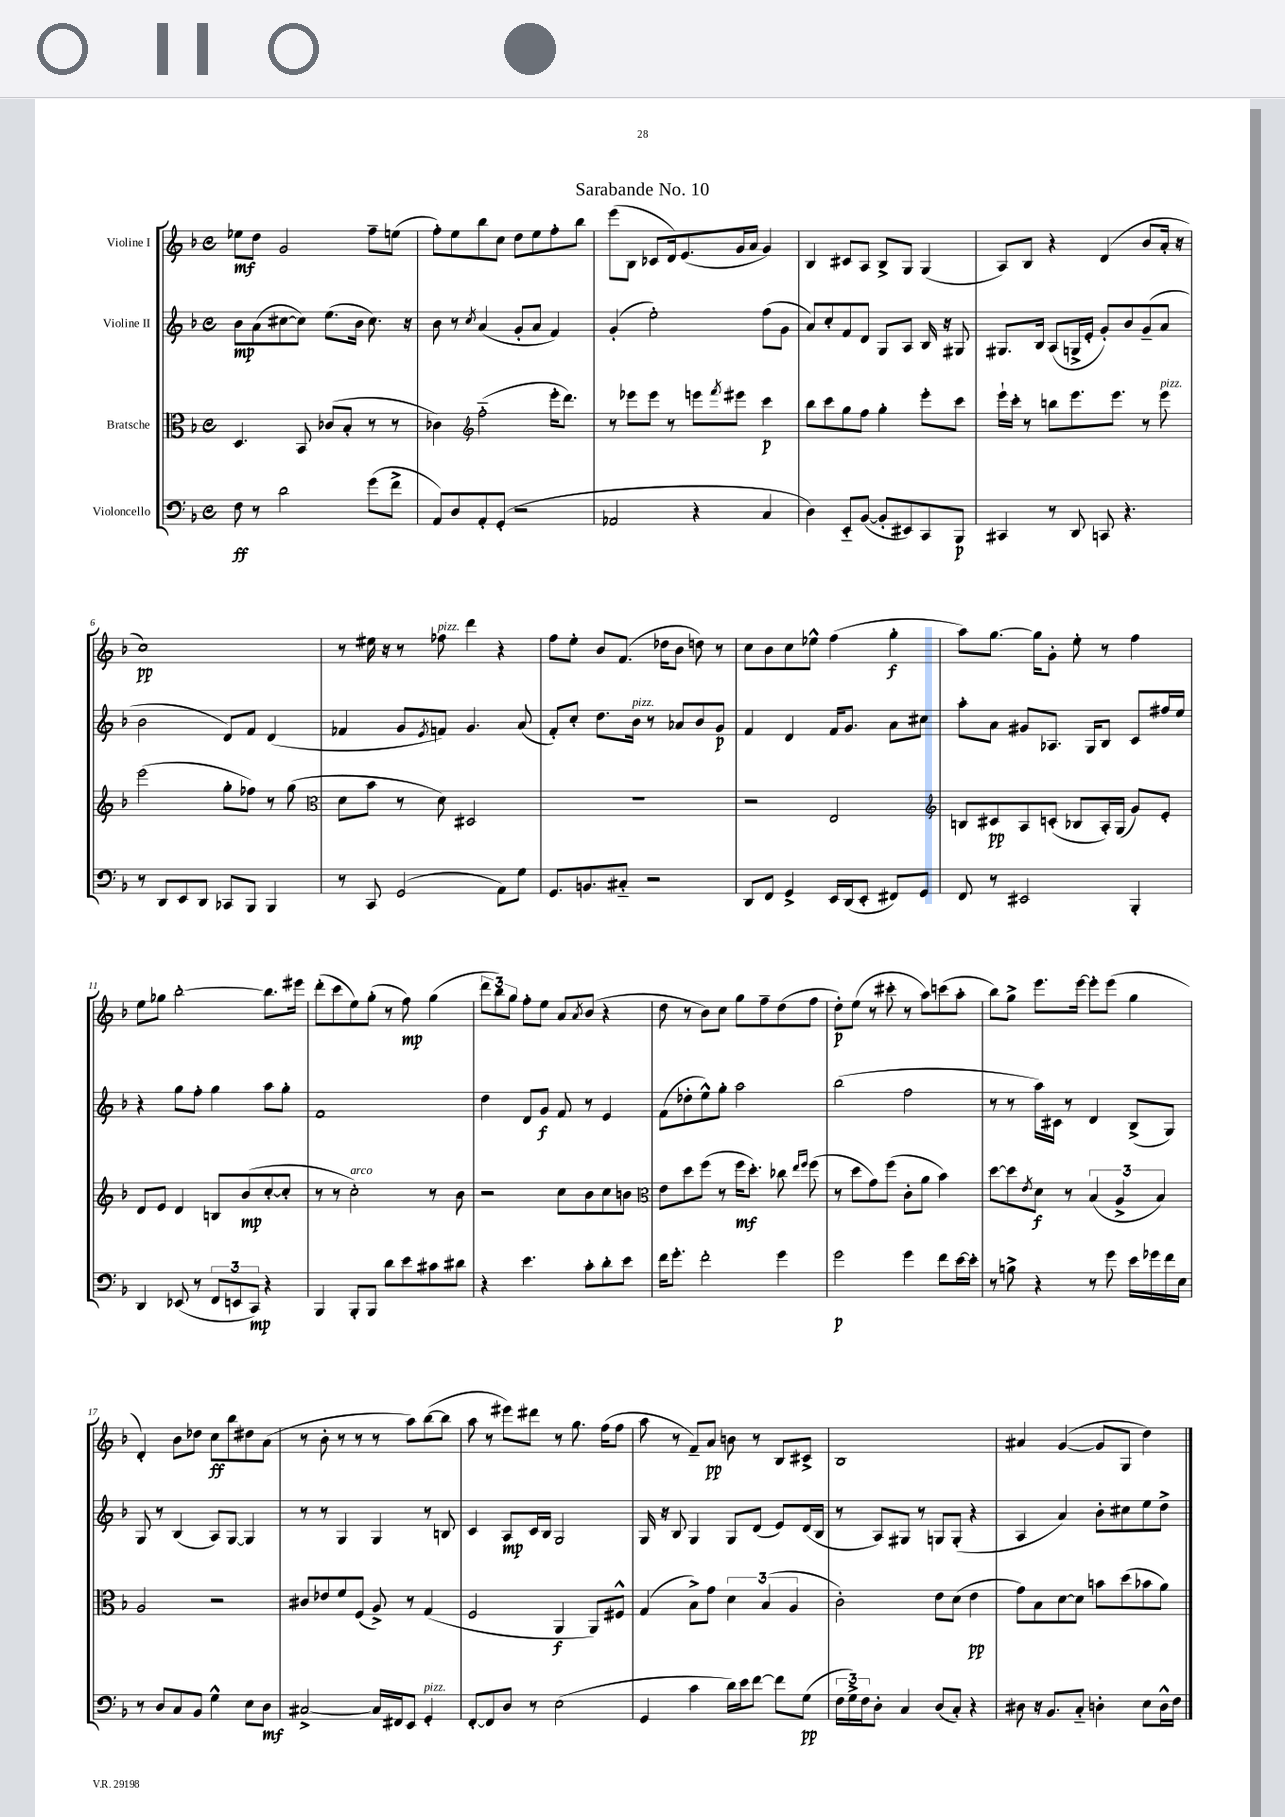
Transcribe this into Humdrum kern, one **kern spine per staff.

**kern	**kern	**kern	**kern
*staff4	*staff3	*staff2	*staff1
*clefF4	*clefC3	*clefG2	*clefG2
*k[b-]	*k[b-]	*k[b-]	*k[b-]
*M4/4	*M4/4	*M4/4	*M4/4
*met(c)	*met(c)	*met(c)	*met(c)
8F	4.D	8b-	8ee-
8r	.	(8a	8dd
2d	.	[8cc#	2g
.	8BB-	8cc#])	.
.	(8c-	(8.ee	.
.	8B-'	.	.
.	.	16b-	.
(8g	8r	8.cc#)	8ff~
8f^	8r	.	(8ee
.	.	16r	.
=	=	=	=
8AA)	4c-)	8b-	8ff')
8D	.	8r	8ee
*	*clefG2	*	*
.	.	8qcc	.
8AA'	(2ff'~	(4a	8bb-
(8GG'	.	.	8cc
2r	.	8g'	8dd
.	.	8a	8ee
.	16eee'	4f)	8ff'
.	8.ddd)	.	.
.	.	.	8bb-
=	=	=	=
2AA-	8r	(4g'	(8eee
.	8eee-	.	8B-
.	8eee-	2ee')	8c-
.	8r	.	16d)
.	.	.	(8.e
4r	8eee	.	.
.	8qfff	.	.
.	8eee#	.	16g
.	.	.	16a
4C	4ccc	(8ff	4g)
.	.	8g	.
=	=	=	=
4D)	8bb-	8a)	4B-
.	8ccc	8cc'	.
8EE'~	8gg	8f	8c#
([8BB-	8ff	8d	8A
8BB-']	4gg'	8G	8B-^
8EE#)	.	8A	8G
8CC	8eee'	16B-	(4G
.	.	16r	.
8BBB-	8ccc	8G#	.
=	=	=	=
4CC#	16eee`	8.G#	8A)
.	16ccc'	.	.
.	8r	.	8B-
.	.	16B-	.
8r	8bb	(8A	4r
8DD	8.eee	16G^	.
.	.	16e'	.
8CC	.	8g')	(4d
.	8.eee	.	.
4.r	.	8b-	.
.	8r	(8g~	8b-
.	8eee	8a	16a'
.	.	.	16r
=	=	=	=
8r	(2eee	2b-	1cc)
8DD	.	.	.
8EE	.	.	.
8DD	.	.	.
8CC-	8gg'	8d)	.
8BBB-	8ff-)	8f	.
4BBB-	8r	(4d	.
.	(8gg	.	.
=	=	=	=
*	*clefC3	*	*
8r	8d	4f-	8r
8CC	8b-	.	16ee#
.	.	.	16r
(2GG	8r	8g	8r
.	.	8qe	.
.	8d)	8f)	8ff-
.	2D#	4.g	4ddd
8AA)	.	.	4r
8G	.	(8a	.
=	=	=	=
8.GG	1r	8f')	8ff
.	.	8cc'	8ee'
8.BB	.	.	.
.	.	8.dd	8b-
8C#'~	.	.	(8.f
.	.	16b-	.
2r	.	8r	.
.	.	.	16dd-
.	.	8a-	8b-
.	.	8b-	8dd)
.	.	8g	8r
=	=	=	=
8DD	2r	4f	8cc
8FF	.	.	8b-
4GG^	.	4d	8cc
.	.	.	8ee-^^
16EE	2E	16f	(4ff
(16DD	.	8.g	.
8EE'	.	.	.
8FF#)	.	8a	4gg'
8GG	.	8cc#	.
=	=	=	=
*	*clefG2	*	*
8FF	8B	8aa'	8aa)
8r	8c#	8a	[8.gg
2EE#	8A	8g#	.
.	.	.	16gg]
.	(8c'	8.A-	8g'
.	8B-	.	8ee'
.	.	16G	.
.	16A')	8B-	8r
.	(16G	.	.
4BBB-'	8g)	8c	4ff
.	8e'	16ff#	.
.	.	16ee	.
=	=	=	=
4DD	8d	4r	8ee
.	8e	.	8gg-
(8EE-	4d	8gg	[2bb-'
8r	.	8ff'	.
12FF	8B	4gg	.
12EE	.	.	.
.	(8b-	.	.
12CC)	.	.	.
4r	[8cc'	8aa	8.bb-]
.	8cc']	8gg'	.
.	.	.	16eee#
=	=	=	=
4BBB-	8r	1f	(8ddd'
.	8r	.	8ccc
8BBB-'	2cc')	.	8ee)
8BBB-	.	.	(8gg'
8d	.	.	8r
8e	.	.	8ff)
8c#	8r	.	(4gg
8d#	8b-	.	.
=	=	=	=
4r	2r	4dd	12ddd
.	.	.	12bb-)
.	.	.	12gg
4.e	.	8d	8ff'
.	.	8g	8ee
.	8cc	8f	8a
.	.	.	8qa
8c'	8b-	8r	(8b-
8d'	8cc	4e	4r
8e	8b	.	.
=	=	=	=
*	*clefC3	*	*
16f	8e	(8f	8dd
8.g'	.	.	.
.	8dd	8dd-'	8r
2f'	(8ff	8ee^^)	8b-)
.	8r	8gg'	8cc
.	16ff	2aa	8gg
.	8.dd')	.	.
.	.	.	8ff~
4g	8cc-	.	(8dd
.	16qqee	.	.
.	16qqff	.	.
.	(8ff	.	8ff
=	=	=	=
2g	8r	(2bb-	8dd')
.	8dd	.	(8ee
.	8g)	.	8r
.	(8ff	.	8ccc#'
4g	8c'	2ff	8r
.	8a	.	8aa)
8f	4b-)	.	(8ccc
[16e	.	.	8aa'
16e']	.	.	.
=	=	=	=
8r	[8dd	8r	8bb-)
8B^	8dd]	8r	8gg^
.	8qe	.	.
4r	8d	16aa)	8.eee
.	.	16c#	.
.	8r	8r	.
.	.	.	[16eee
8r	(6B-	4d	8eee']
8g	.	.	(8eee
.	6A^	.	.
16e	.	(8B-^	4gg
16g-	.	.	.
.	6B-)	.	.
16f	.	8G)	.
16E	.	.	.
=	=	=	=
8r	2A	8G	4d')
8D	.	8r	.
8C	.	(4B-	8b-
8BB-	.	.	8dd-
4G^^	2r	8A)	8cc
.	.	[8G	8bb-
8E	.	4G]	8dd#
8D	.	.	(8a
=	=	=	=
[2C#^	8c#	8r	8r
.	8e-	8r	8b-'
.	8f	4G	8r
.	(8F	.	8r
16C#]	8A^)	4G	8r
16FF#	.	.	.
8EE	8r	.	8aa)
4GG'	(4G	8r	([8bb-
.	.	8B	8bb-]
=	=	=	=
[8FF'	2F	4c	8aa
8FF]	.	.	8r
8D	.	8A	8eee#)
8r	.	16c	8ddd#
.	.	16B-	.
(2E	4AA	2G	8r
.	.	.	8.gg
.	8AA)	.	.
.	.	.	(16ff
.	8F#^^	.	8ff
=	=	=	=
4GG	(4G	16G	8aa
.	.	16r	.
.	.	8B-	8r
4c	8B-^)	4G	8f~)
.	8g	.	8a
16d)	6d	8G	8b
16e	.	.	.
[8f	.	(8d	8r
.	(6B-	.	.
8f]	.	8e)	8B-
.	6A	.	.
(8G	.	(16d	8c#^
.	.	16B-	.
=	=	=	=
24F	2c')	8r	1B-
24G^)	.	.	.
24F	.	.	.
8D'	.	8A)	.
4C	.	8G#	.
.	.	8r	.
(8D	8e	8G	.
8C')	(8d	(8G'	.
4r	4e	4r	.
=	=	=	=
8D#	8g)	4A	4a#
16r	8B-	.	.
8.BB-	.	.	.
.	[8d	4a)	([4g
8C'~	8d]	.	.
4D'	8b	8b-'	8g]
.	(8dd	8cc#	8G
8E	8b-	8ee	4dd)
16D^^	8a)	8dd^	.
16F	.	.	.
==	==	==	==
*-	*-	*-	*-
